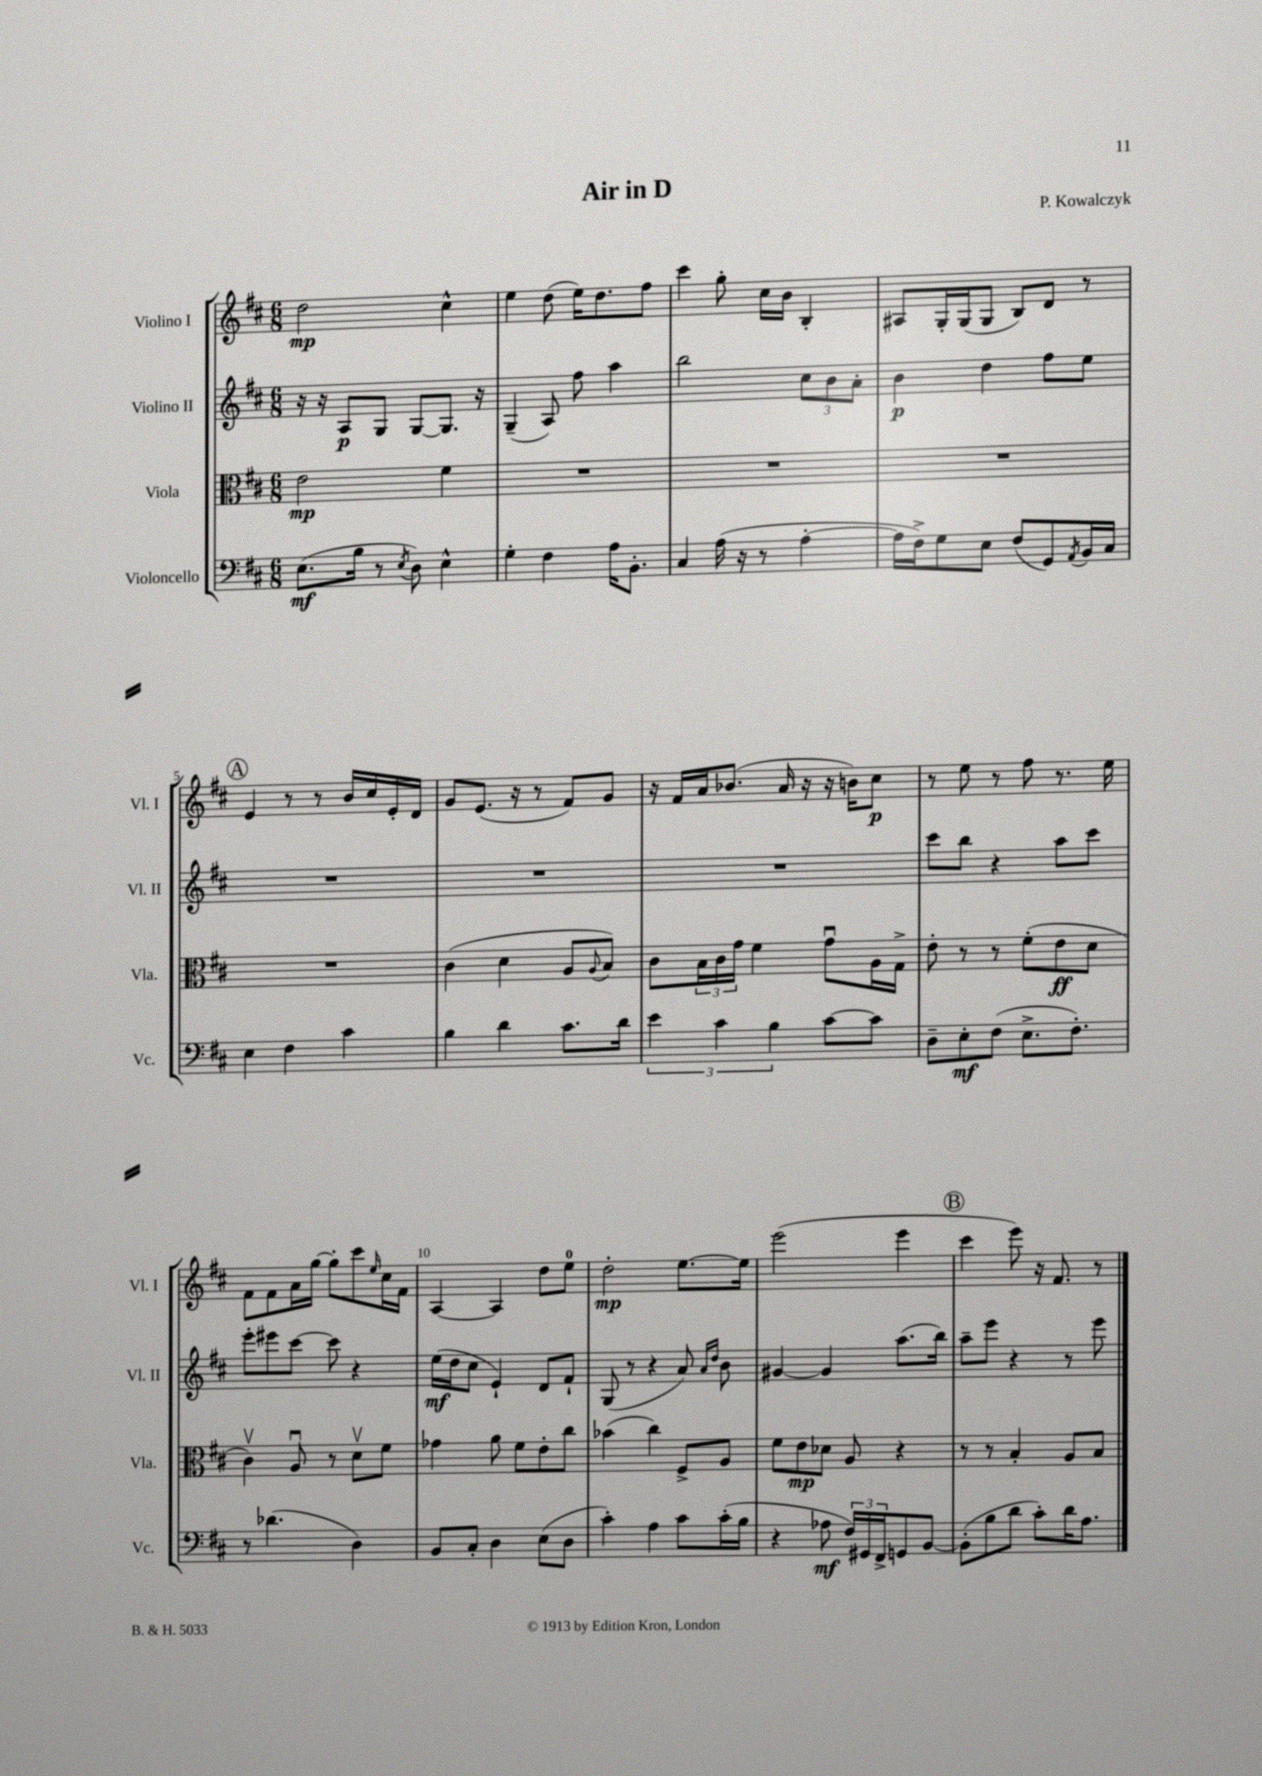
\header { title = "Air in D" composer = "P. Kowalczyk" }
<<
\new StaffGroup <<
\new Staff = "s0" \with { instrumentName = "Violino I" shortInstrumentName = "Vl. I" } {
    \clef treble \key d \major \numericTimeSignature \time 6/8
    d''2\mp cis''4-^ |
    e''4 d''8( e''16) d''8. fis''8 |
    cis'''4 g''8-. cis''16 b'16 b4-. |
    ais8 g16-. g16( g8 b8) d'8 r8 |
    \mark \markup { \circle "A" } e'4 r8 r8 b'16 cis''16 e'16-. d'16 |
    g'8 e'8.( r16 r8 fis'8) g'8 |
    r16 fis'16 a'16 bes'8.( a'16 r16 r16 b'16) cis''8\p |
    r8 e''8 r8 fis''8 r8. e''16 |
    fis'8 fis'8 a'16 g''16~ g''8-. cis'''8 \grace { e''16 } cis''16 fis'16 |
    a4~ a4 d''8 e''8-0 |
    d''2-.\mp e''8.~ e''16 |
    e'''2( e'''4 |
    \mark \markup { \circle "B" } cis'''4 e'''8) r16 fis'8. r8 \bar "|." |
}
\new Staff = "s1" \with { instrumentName = "Violino II" shortInstrumentName = "Vl. II" } {
    \clef treble \key d \major \numericTimeSignature \time 6/8
    r16 r16 a8\p g8 g8~ g8. r16 |
    g4--( a8) fis''8 a''4 |
    b''2 \tuplet 3/2 { cis''8 b'8 a'8-. } |
    b'4\p d''4 fis''8 e''8 |
    \mark \markup { \circle "A" } R2. |
    R2. |
    R2. |
    cis'''8 b''8 r4 a''8 cis'''8 |
    e'''8-. eis'''8 cis'''8~ cis'''8 r4 |
    e''16\mf( d''16 cis''8 e'4-!) d'8 fis'8-! |
    g8( r8 r4 a'8) \grace { a'16 d''16 } b'8 |
    gis'4~ gis'4 a''8.( b''16) |
    \mark \markup { \circle "B" } a''8-- e'''8 r4 r8 e'''8 \bar "|." |
}
\new Staff = "s2" \with { instrumentName = "Viola" shortInstrumentName = "Vla." } {
    \clef alto \key d \major \numericTimeSignature \time 6/8
    e'2\mp fis'4 |
    R2. |
    R2. |
    R2. |
    \mark \markup { \circle "A" } R2. |
    cis'4( d'4 a8 \appoggiatura { a8 } b8) |
    cis'8 \tuplet 3/2 { b16 cis'16 g'16 } fis'4 g'8\downbow a16 g16-> |
    e'8-. r8 r8 fis'8-.( e'8\ff d'8 |
    cis'4\upbow) a8\downbow r8 d'8\upbow fis'8 |
    ges'4 a'8 fis'8 e'8-. cis''8 |
    bes'4( cis''4) fis8-> a8 |
    fis'8 e'8\mp des'8 a8 r4 |
    \mark \markup { \circle "B" } r8 r8 b4-. a8 b8 \bar "|." |
}
\new Staff = "s3" \with { instrumentName = "Violoncello" shortInstrumentName = "Vc." } {
    \clef bass \key d \major \numericTimeSignature \time 6/8
    e8.\mf( b16 r8 \acciaccatura { e8 } d8) e4-^ |
    g4-. fis4 a16 b,8.-. |
    cis4 a16( r16 r8 a4~-. |
    a16 fis16->) g8 e8 fis8( g,8) \acciaccatura { a,8 } b,16 cis16 |
    \mark \markup { \circle "A" } e4 fis4 cis'4 |
    b4 d'4 cis'8. d'16 |
    \tuplet 3/2 { e'4 cis'4 b4 } cis'8~ cis'8 |
    d8-- e8-.\mf fis8( e8.-> fis8.-.) |
    r8 des'4.( d4) |
    b,8 cis8-. d4 e8( d8 |
    cis'4-.) a4 cis'8 cis'16-.( b16 |
    r4 aes8\mf \tuplet 3/2 { fis16) gis,16 fis,16-> } g,8 b,8~ |
    \mark \markup { \circle "B" } b,8-.( b8 d'8 cis'8-.) d'16 a8. \bar "|." |
}
>>
>>
\layout { \context { \Score \override BarNumber.break-visibility = ##(#f #t #t) barNumberVisibility = #(every-nth-bar-number-visible 5) } }
